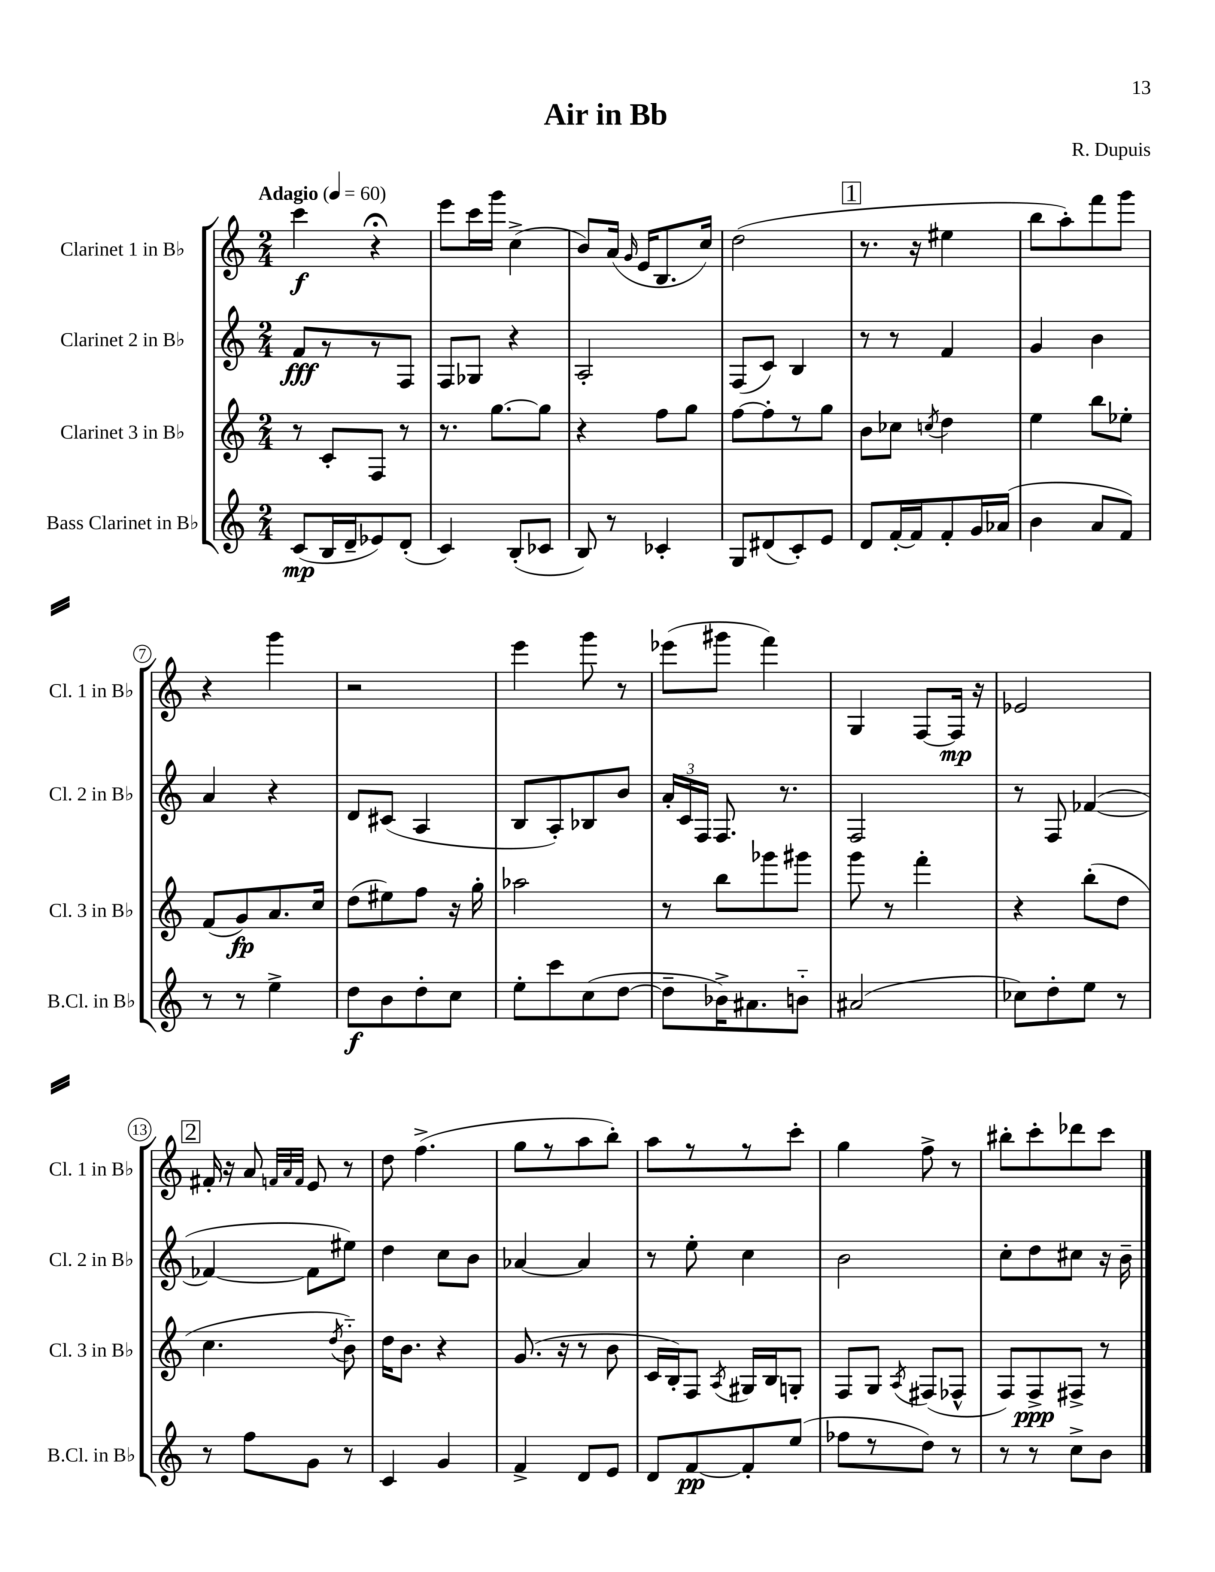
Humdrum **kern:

**kern	**dynam	**kern	**dynam	**kern	**dynam	**kern	**dynam
*part4	*part4	*part3	*part3	*part2	*part2	*part1	*part1
*staff4	*staff4	*staff3	*staff3	*staff2	*staff2	*staff1	*staff1
*I"Bass Clarinet in B♭	*	*I"Clarinet 3 in B♭	*	*I"Clarinet 2 in B♭	*	*I"Clarinet 1 in B♭	*
*I'B.Cl. in B♭	*	*I'Cl. 3 in B♭	*	*I'Cl. 2 in B♭	*	*I'Cl. 1 in B♭	*
*clefG2	*	*clefG2	*	*clefG2	*	*clefG2	*
*k[]	*	*k[]	*	*k[]	*	*k[]	*
*M2/4	*	*M2/4	*	*M2/4	*	*M2/4	*
*MM60	*	*MM60	*	*MM60	*	*MM60	*
=1	=1	=1	=1	=1	=1	=1	=1
!	!	!	!	!	!	!LO:TX:a:B:t=Adagio	!
(8c/L	mp	8r	.	8f/L	fff	4ccc\	f
16B/L	.	8c'/L	.	8r	.	.	.
16d~/J	.	.	.	.	.	.	.
8e-X/)	.	8F/J	.	8r	.	4r;<	.
(8d'/J	.	8r	.	8F/J	.	.	.
=2	=2	=2	=2	=2	=2	=2	=2
4c/)	.	8.r	.	8F/L	.	8eee\L	.
.	.	.	.	8G-X/J	.	16ccc\L	.
.	.	[8.gg\L	.	.	.	16ggg\JJ	.
(8B'/L	.	.	.	4r	.	(4cc^\	.
8c-X/J	.	8gg\J]	.	.	.	.	.
=3	=3	=3	=3	=3	=3	=3	=3
8B/)	.	4r	.	2A'/	.	8b/L)	.
8r	.	.	.	.	.	(16a/Jk	.
.	.	.	.	.	.	16qqg/	.
.	.	.	.	.	.	16e/KL	.
4c-X'/	.	8ff\L	.	.	.	8.B/	.
.	.	8gg\J	.	.	.	.	.
.	.	.	.	.	.	16cc/Jk)	.
=4	=4	=4	=4	=4	=4	=4	=4
8G/L	.	[8ff\L	.	(8F/L	.	(2dd\	.
(8d#X/	.	8ff'\]	.	8c/J)	.	.	.
8c'/)	.	8r	.	4B/	.	.	.
8e/J	.	8gg\J	.	.	.	.	.
!!LO:REH:place=s1:t=1
=5	=5	=5	=5	=5	=5	=5	=5
8d/L	.	8b\L	.	8r	.	8.r	.
[16f'/L	.	8cc-X\J	.	8r	.	.	.
16f/J]	.	.	.	.	.	16r	.
.	.	8qccn/	.	.	.	.	.
8f'/	.	4dd\	.	4f/	.	4ee#X\	.
16g/L	.	.	.	.	.	.	.
(16a-X/JJ	.	.	.	.	.	.	.
=6	=6	=6	=6	=6	=6	=6	=6
4b\	.	4ee\	.	4g/	.	8bb\L	.
.	.	.	.	.	.	8aa'\)	.
8a/L	.	8bb\L	.	4b\	.	8fff\	.
8f/J)	.	8ee-X'\J	.	.	.	8ggg\J	.
!!LO:LB:g=z
=7	=7	=7	=7	=7	=7	=7	=7
8r	.	(8f/L	.	4a/	.	4r	.
8r	.	8g/)	fp	.	.	.	.
4ee^\	.	8.a/	.	4r	.	4ggg\	.
.	.	16cc/Jk	.	.	.	.	.
=8	=8	=8	=8	=8	=8	=8	=8
8dd\L	f	(8dd\L	.	8d/L	.	2r	.
8b\	.	8ee#X\)	.	(8c#X/J	.	.	.
8dd'\	.	8ff\J	.	4A/	.	.	.
8cc\J	.	16r	.	.	.	.	.
.	.	16gg'\	.	.	.	.	.
=9	=9	=9	=9	=9	=9	=9	=9
8ee'\L	.	2aa-X\	.	8B/L	.	4eee\	.
8ccc\	.	.	.	8A'/)	.	.	.
(8cc\	.	.	.	8B-X/	.	8ggg\	.
[8dd\J	.	.	.	8b/J	.	8r	.
=10	=10	=10	=10	=10	=10	=10	=10
8dd~\L]	.	8r	.	24a'/LL	.	(8eee-X\L	.
.	.	.	.	24c/	.	.	.
.	.	.	.	24F/JJ	.	.	.
16b-X^\K)	.	8bb\L	.	8.F/	.	8ggg#X\J	.
8.a#X\	.	.	.	.	.	.	.
.	.	8ggg-X\	.	.	.	4fff\)	.
.	.	.	.	8.r	.	.	.
8bn\J	.	8ggg#X\J	.	.	.	.	.
=11	=11	=11	=11	=11	=11	=11	=11
(2a#X/	.	8ggg\	.	2F/	.	4G/	.
.	.	8r	.	.	.	.	.
.	.	4fff'\	.	.	.	[8F/L	.
.	.	.	.	.	.	16F/Jk]	mp
.	.	.	.	.	.	16r	.
=12	=12	=12	=12	=12	=12	=12	=12
8cc-X\L)	.	4r	.	8r	.	2e-X/	.
8dd'\	.	.	.	8F/	.	.	.
8ee\J	.	(8bb'\L	.	([4f-X/	.	.	.
8r	.	8dd\J	.	.	.	.	.
!!LO:LB:g=z
!!LO:REH:place=s1:t=2
=13	=13	=13	=13	=13	=13	=13	=13
8r	.	4.cc\	.	4f-X/_	.	16f#X'/	.
.	.	.	.	.	.	16r	.
8ff\L	.	.	.	.	.	8a/	.
.	.	.	.	.	.	32qqfn/LLL	.
.	.	.	.	.	.	32qqa/	.
.	.	.	.	.	.	32qqf/JJJ	.
8g\J	.	.	.	8f-\L]	.	8e/	.
.	.	8qdd/	.	.	.	.	.
8r	.	8b\)	.	8ee#X\J)	.	8r	.
=14	=14	=14	=14	=14	=14	=14	=14
4c/	.	16dd\KL	.	4dd\	.	8dd\	.
.	.	8.b\J	.	.	.	.	.
.	.	.	.	.	.	(4.ff^\	.
4g/	.	4r	.	8cc\L	.	.	.
.	.	.	.	8b\J	.	.	.
=15	=15	=15	=15	=15	=15	=15	=15
4f^/	.	(8.g/	.	[4a-X/	.	8gg\L	.
.	.	.	.	.	.	8r	.
.	.	16r	.	.	.	.	.
8d/L	.	8r	.	4a-/]	.	8aa\	.
8e/J	.	8b\	.	.	.	8bb'\J)	.
=16	=16	=16	=16	=16	=16	=16	=16
8d/L	.	16c/LL	.	8r	.	8aa\L	.
.	.	16B'/J)	.	.	.	.	.
[8f/	pp	8F/J	.	8ee'\	.	8r	.
.	.	8qA/	.	.	.	.	.
8f'/]	.	16G#X/LL	.	4cc\	.	8r	.
.	.	16B/J	.	.	.	.	.
(8ee/J	.	8Gn'/J	.	.	.	8ccc'\J	.
=17	=17	=17	=17	=17	=17	=17	=17
8ff-X\L	.	8F/L	.	2b\	.	4gg\	.
8r	.	8G/J	.	.	.	.	.
.	.	8qA/	.	.	.	.	.
8dd\J)	.	(8F#X/L	.	.	.	8ff^\	.
8r	.	8F-X^^/J	.	.	.	8r	.
=18	=18	=18	=18	=18	=18	=18	=18
8r	.	8F/L)	.	8cc'\L	.	8bb#X'\L	.
8r	.	8F^/	ppp	8dd\	.	8ccc'\	.
8cc^\L	.	8F#X^/J	.	8cc#X\J	.	8ddd-X\	.
8b\J	.	8r	.	16r	.	8ccc\J	.
.	.	.	.	16b~\	.	.	.
==	==	==	==	==	==	==	==
*-	*-	*-	*-	*-	*-	*-	*-
